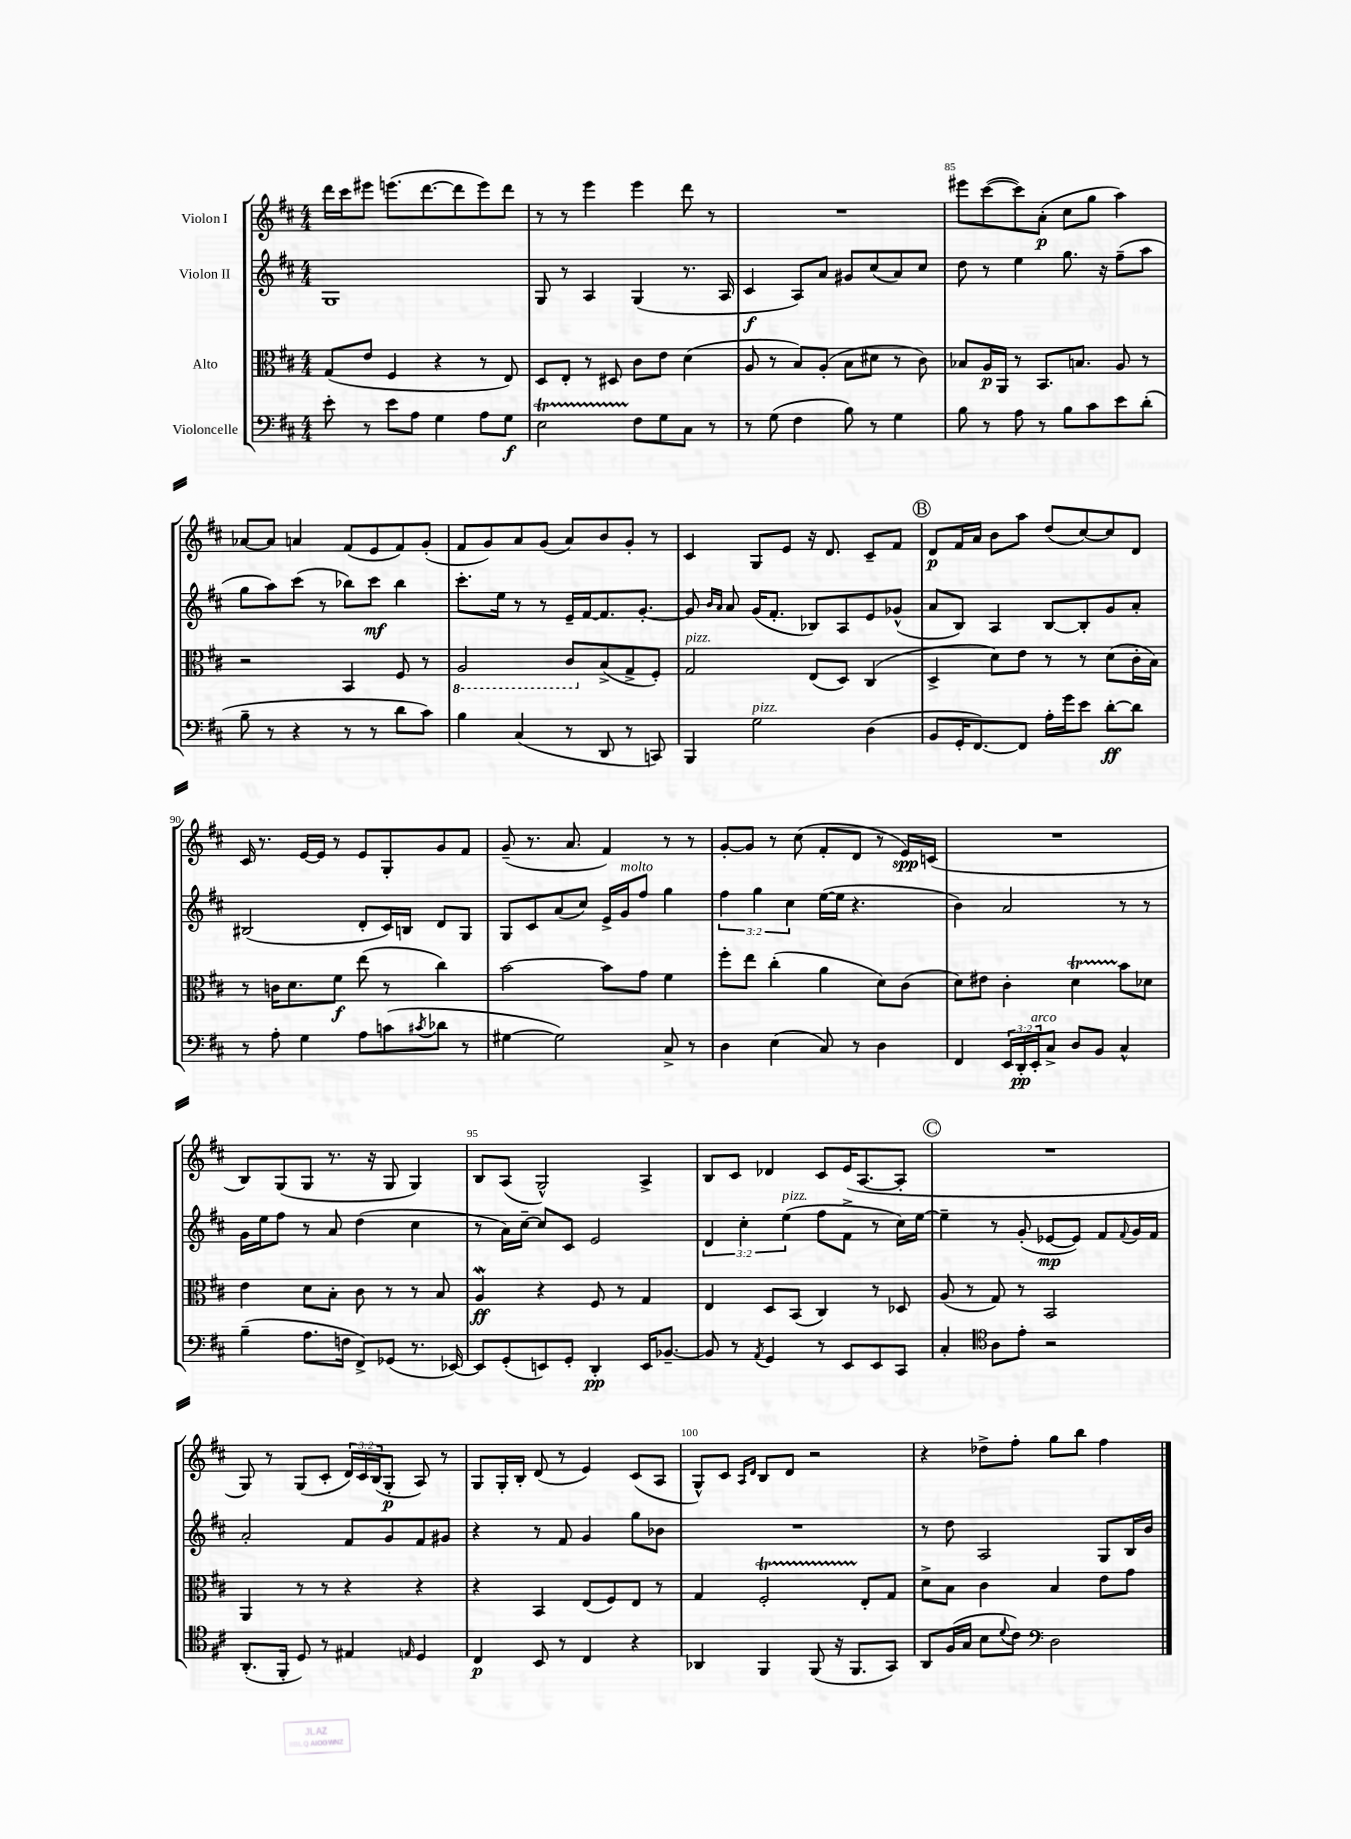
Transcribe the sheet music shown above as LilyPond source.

<<
\new StaffGroup <<
\new Staff = "s0" \with { instrumentName = "Violon I" } {
    \clef treble \key d \major \numericTimeSignature \time 4/4 \override Staff.TupletNumber.text = #tuplet-number::calc-fraction-text
    d'''16 cis'''16 eis'''8 e'''8.( d'''8.~ d'''8 e'''8) d'''8 |
    r8 r8 e'''4 e'''4 d'''8 r8 |
    R1 |
    eis'''8 cis'''8~( cis'''8) a'8-.\p( cis''8 g''8 a''4) |
    aes'8~ aes'8 a'4 fis'8( e'8 fis'8) g'8-.( |
    fis'8 g'8) a'8 g'8( a'8) b'8 g'8-. r8 |
    cis'4 g8 e'8 r16 d'8. cis'8-- fis'8 |
    \mark \markup { \circle "B" } d'8\p fis'16 a'16 b'8 a''8 d''8( cis''8~) cis''8 d'8 |
    cis'16 r8. e'16~ e'16 r8 e'8 g8-. g'8 fis'8 |
    g'8--( r8. a'8. fis'4) r8 r8 |
    g'8~-. g'8 r8 cis''8( fis'8-. d'8 r8 e'16\spp) c'16( |
    R1 |
    b8) g8( g8 r8. r16 g8 g4) |
    b8 a8( g2-^) a4-> |
    b8 cis'8 des'4 cis'8 e'16( a8.~ a8-. |
    \mark \markup { \circle "C" } R1 |
    g8) r8 g8( cis'8-. \tuplet 3/2 { d'16) cis'16 b16( } g8-.\p a8) r8 |
    g8 g16-. b16-. d'8( r8 e'4) cis'8( a8 |
    g8-^) cis'8 \grace { a16 d'16 } b8 d'8 r2 |
    r4 des''8-> fis''8-. g''8 b''8 fis''4 \bar "|." |
}
\new Staff = "s1" \with { instrumentName = "Violon II" } {
    \clef treble \key d \major \numericTimeSignature \time 4/4 \override Staff.TupletNumber.text = #tuplet-number::calc-fraction-text
    g1 |
    g8 r8 a4 g4( r8. a16 |
    cis'4\f a8) a'8 gis'8 cis''8( a'8) cis''8 |
    d''8 r8 e''4 g''8. r16 fis''8--( a''8 |
    g''8 a''8) cis'''8( r8 bes''8) cis'''8\mf bes''4 |
    cis'''8.-. e''16 r8 r8 e'16-- fis'16~ fis'8. g'8.~-. |
    g'8 \grace { b'16 a'16 } a'8 g'16( fis'8.-. bes8) a8 e'8 ges'8-^( |
    \mark \markup { \circle "B" } a'8 b8) a4 b8~ b8-. g'8 a'8-. |
    bis2( d'8-. cis'16) b16 d'8 g8 |
    g8 cis'8 a'8( cis''8) e'16-> g'16^\markup { \italic "molto" } fis''8 g''4 |
    \tuplet 3/2 { fis''4 g''4 cis''4 } e''16~( e''16 r4. |
    b'4) a'2 r8 r8 |
    g'16 e''16 fis''8 r8 a'8 d''4( cis''4 |
    r8 a'16) cis''16~-- cis''8 cis'8 e'2 |
    \tuplet 3/2 { d'4 cis''4-. e''4^\markup { \italic "pizz." }( } fis''8 fis'8-> r8 cis''16) e''16~ |
    \mark \markup { \circle "C" } e''4-- r8 g'8-.( ees'8~\mp ees'8) fis'8 \appoggiatura { fis'8 } g'16 fis'16 |
    a'2-. fis'8 g'8 fis'8 gis'8 |
    r4 r8 fis'8 g'4 g''8 bes'8 |
    R1 |
    r8 d''8 a2 g8 b16 b'16 \bar "|." |
}
\new Staff = "s2" \with { instrumentName = "Alto" } {
    \clef alto \key d \major \numericTimeSignature \time 4/4
    g8( e'8 fis4 r4 r8 e8) |
    d8 e8-. r8 dis8 cis'8 e'8 d'4( |
    a8 r8 b8) a8-.( b8 dis'8 r8 cis'8) |
    bes8 a16\p a,16 r8 b,8. b8. a8 r8 |
    r2 b,4 fis8 r8 |
    \ottava #-1 a,2 cis8 \ottava #0 b8->( g8-> fis8-.) |
    g2^\markup { \italic "pizz." } e8( d8) cis4( |
    \mark \markup { \circle "B" } d4-> d'8) e'8 r8 r8 d'8( cis'16-. b16) |
    r8 c'16 d'8. fis'8\f e''8( r8 cis''4) |
    b'2~ b'8 g'8 fis'4 |
    fis''8-. e''8 cis''4-.( a'4 d'8) cis'8( |
    d'8) eis'8 cis'4-. d'4\startTrillSpan b'8\stopTrillSpan des'8 |
    e'4 d'8 b8-. cis'8 r8 r8 b8 |
    a4\mordent\ff r4 fis8 r8 g4 |
    e4 d8 b,8( cis4) r8 des8 |
    \mark \markup { \circle "C" } a8( r8 g8) r8 b,2 |
    a,4 r8 r8 r4 r4 |
    r4 b,4 e8( fis8) e8 r8 |
    g4 fis2-.\startTrillSpan e8-.\stopTrillSpan g8 |
    d'8-> b8 cis'4 b4 e'8 g'8 \bar "|." |
}
\new Staff = "s3" \with { instrumentName = "Violoncelle" } {
    \clef bass \key d \major \numericTimeSignature \time 4/4 \override Staff.TupletNumber.text = #tuplet-number::calc-fraction-text
    e'8-. r8 e'8 a8 g4 a8 g8\f |
    e2\startTrillSpan fis8\stopTrillSpan g8 cis8 r8 |
    r8 g8( fis4 b8) r8 g4 |
    b8 r8 a8 r8 b8 cis'8 e'8 d'8-.( |
    b8-- r8 r4 r8 r8 d'8 cis'8) |
    b4 cis4( r8 d,8 r8 c,8) |
    b,,4 g2^\markup { \italic "pizz." } d4( |
    \mark \markup { \circle "B" } b,8 g,16-. fis,8.~) fis,8 a16-. g'16 e'8 d'8~-.\ff d'8 |
    r8 a8-. g4 a8 c'8( \acciaccatura { cis'8 } des'8 r8 |
    gis4~ gis2) cis8-> r8 |
    d4 e4( cis8) r8 d4 |
    fis,4 \tuplet 3/2 { e,16 d,16-.\pp e,16-.^\markup { \italic "arco" } } cis8-> d8 b,8 cis4-^ |
    b4--( a8. f16 fis,8->) ges,8( r8. ees,16~) |
    ees,8 g,8-.( e,8) g,8-. d,4-.\pp e,16 bes,8.~-- |
    bes,8 r8 \acciaccatura { a,8 } g,4 r8 e,8 e,8 cis,8 |
    \mark \markup { \circle "C" } cis4-. \clef tenor a8 e'8-. r2 |
    a,8.-.( fis,16-. d8) r8 eis4 \grace { e16 } d4 |
    cis4\p b,8 r8 cis4 r4 |
    aes,4 fis,4 fis,8( r16 fis,8. g,8) |
    a,8 fis16( g16 b8 \appoggiatura { d'8 } cis'8) \clef bass d2 \bar "|." |
}
>>
>>
\layout { \context { \Score currentBarNumber = #82 \override BarNumber.break-visibility = ##(#f #t #t) barNumberVisibility = #(every-nth-bar-number-visible 5) } }
